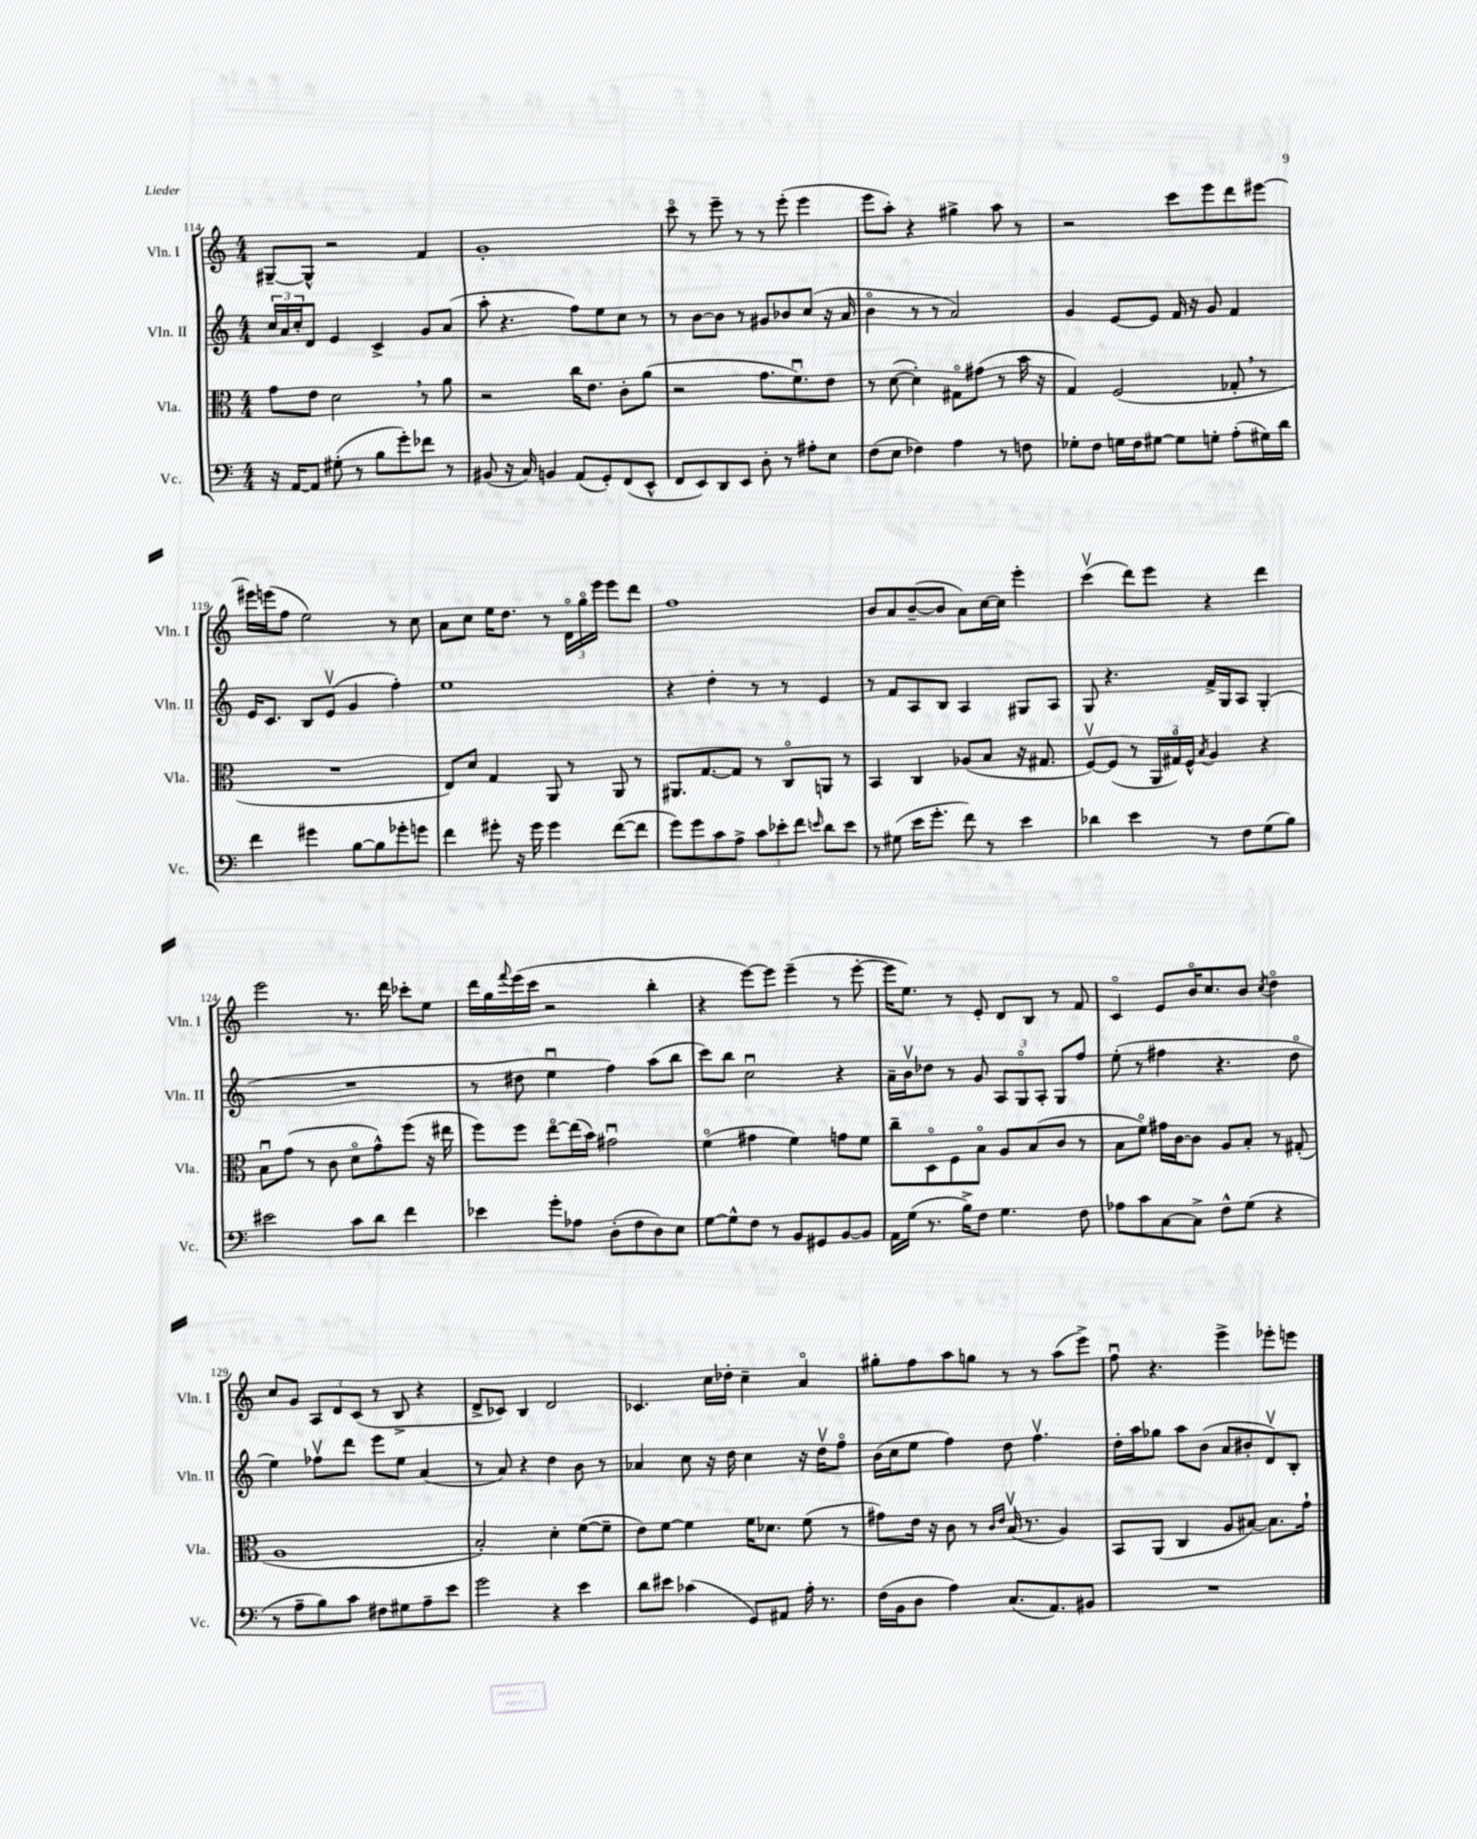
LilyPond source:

<<
\new StaffGroup <<
\new Staff = "s0" \with { instrumentName = "Vln. I" shortInstrumentName = "Vln. I" } {
    \clef treble \key c \major \numericTimeSignature \time 4/4
    gis8~-- gis8-^ r2 f'4 |
    g'1-. |
    c'''8\flageolet r8 e'''8-- r8 r8 e'''8-.( e'''4 |
    e'''8 a''8-.) r4 gis''4-> a''8 r8 |
    r2 c'''8 e'''8 d'''8 eis'''8~ |
    eis'''16 e'''16( f''8 e''2) r8 c''8 |
    a'8 c''8 e''16 d''8. r8 \tuplet 3/2 { d'16\flageolet g''16\flageolet e'''16 } e'''8 d'''8 |
    f''1 |
    b'8 a'8 b'8~--( b'8 a'8) c''16~ c''16 e'''4-. |
    c'''4\upbow( d'''8) e'''8 r4 d'''4 |
    e'''2 r8. d'''16 ces'''8-. e''8 |
    d'''16 g''16 \appoggiatura { f'''8 } e'''16( c'''16 r2 b''4-. |
    r4 e'''8~) e'''8 e'''4--( r8 e'''8~-. |
    e'''16 e''8.) r8 e'8-. d'8 b8 r8 f'8 |
    c'4\flageolet e'8 b'16\flageolet c''8. b'8 \acciaccatura { c''8 } d''4\flageolet |
    c''8 g'8 \tuplet 3/2 { a8 d'8 c'8( } r8 b8-> r4 |
    d'8-> ces'8) b4 d'2 |
    ces'4. c''16 des''16-. c''4-- a'4\flageolet |
    gis''8-. f''8 a''8 g''8 r8 r8 a''8( e'''8->) |
    f''8\downbow r4. e'''4-> ees'''8-. e'''8 \bar "|." |
}
\new Staff = "s1" \with { instrumentName = "Vln. II" shortInstrumentName = "Vln. II" } {
    \clef treble \key c \major \numericTimeSignature \time 4/4
    \tuplet 3/2 { c''16 a'16 c''16-. } d'8 e'4 c'4-> g'8 a'8( |
    a''8-. r4. f''8) e''8 c''8 r8 |
    r8 b'8~ b'8 r8 gis'8 bes'8 c''8( r16 a'16 |
    b'4\flageolet r8 r8 a'2) |
    g'4 e'8~ e'8 f'16 r16 g'8 f'4 |
    e'16 c'8. b8 e'8\upbow( g'4 f''4-.) |
    e''1 |
    r4 d''4-. r8 r8 e'4 |
    r8 f'8 a8 b8 a4 gis8 a8 |
    g8 r4. f'16-> g16 a8 g4-.( |
    R1 |
    r8 dis''8 e''4\downbow f''4) a''8( b''8 |
    c'''8) b''8 c''2\downbow r4 |
    a'16-- b'16\upbow des''8 r8 g'8 \tuplet 3/2 { a8 g8\flageolet a8-. } g8 f''8 |
    e''8-.( r8 fis''4 r4. d''8\flageolet |
    e''4) fes''8\upbow d'''8 e'''8 e''8 a'4( |
    r8 a'8) r4 d''4 b'8 r8 |
    aes'4 c''8 r16 d''16 c''4 r16 d''16\upbow f''8\flageolet |
    b'16( c''16 e''8 f''4) d''8 f''4.\upbow |
    d''16-. a''16 ges''8 a''8 b'8( a'8 bis'8-. d'8\upbow) b8-. \bar "|." |
}
\new Staff = "s2" \with { instrumentName = "Vla." shortInstrumentName = "Vla." } {
    \clef alto \key c \major \numericTimeSignature \time 4/4
    g'8 e'8 d'2 \breathe r8 a'8 |
    r2 c''16 e'8. c'8-. a'8( |
    r2 g'8. f'8.\downbow) e'8 |
    r8 d'8~( d'4-.) gis8\flageolet gis'8( r8 b'16 r16 |
    g4) f2( ges8-. \breathe r8 |
    R1 |
    e8) d'8 g4 a,8 r8 a,8 r8 |
    ais,8. g8.~ g8 r8 c8\flageolet a,8 r8 |
    b,4 c4 aes8( b8 r16 gis8. |
    f8~\upbow) f8( r8 \tuplet 3/2 { a,16 gis16\flageolet) f16-^ } \acciaccatura { b8 } a4 r4 |
    b8\downbow g'8( r8 c'8 d'8\flageolet g'8-^) f''8( r16 eis''16 |
    f''8) f''8 e''8~\flageolet e''16( b'16) gis'2\downbow |
    f'4\flageolet( gis'4 f'4) g'8 f'8 |
    c''8-- d8\flageolet f8 b8\flageolet a8 b8( c'8 r8 |
    b8 f'8\flageolet) gis'16 c'16~ c'8 a8 b8-. r8 gis8-.( |
    a1 |
    b2-.) d'4-. f'8~( f'8-- |
    e'8) f'8~ f'4 f'16 des'8. f'8( r8 |
    gis'8) e'16 r16 c'8 r8 \grace { c'16 e'16 } b16\upbow( r8. a4) |
    b,8 a,8( c4 a8 bis8~) bis8. g'16-! \bar "|." |
}
\new Staff = "s3" \with { instrumentName = "Vc." shortInstrumentName = "Vc." } {
    \clef bass \key c \major \numericTimeSignature \time 4/4
    r16 a,16~ a,8 gis8-.( r8 b8 g'8-.) fes'8 r8 |
    bis,8( r16 c16) b,4 a,8( g,8-.) f,8( e,8-^ |
    f,8 e,8) d,8 e,8 d8-. r8 ais8-. e8 |
    f8( e8 fes4) a4 r8 f8 |
    ges8-. f8 g16 f16 gis8~ gis8 g8-. a8-.( gis16) d'16 |
    f'4 gis'4 b8~ b8 ges'8-. g'8 |
    f'4 gis'8-. r16 gis'16 gis'4 f'8~( f'8 |
    g'8) g'8 c'8 a8-> \tuplet 3/2 { c'8 ees'8-. f'8 } \grace { e'16 } d'8 e'8 |
    r8 gis8( e'16 g'8.-. f'8) r8 e'4 |
    des'4 e'4 r8 f8 g8( b8) |
    eis'2 c'8 d'8 f'4 |
    ees'4 g'8-. aes8 d8-.( f8 d8) e8 |
    g8~ g8-^ f8 r8 b,8 gis,8 b,8~ b,8 |
    a,16 g16( r8. b16->) f8 g4. f8 |
    aes8 c'8 c8~ c8-> f8-^ g8( r4 |
    r8 a8-- b8) c'8 fis8 gis8 a8-- e'8 |
    g'2 r4 e'4 |
    d'8 eis'8 ces'4( g,8) ais,8 a16-. r8. |
    f16( b,16 d8 a4) c8.( a,8.) bis,8 |
    R1 \bar "|." |
}
>>
>>
\layout { \context { \Score currentBarNumber = #114 } }
